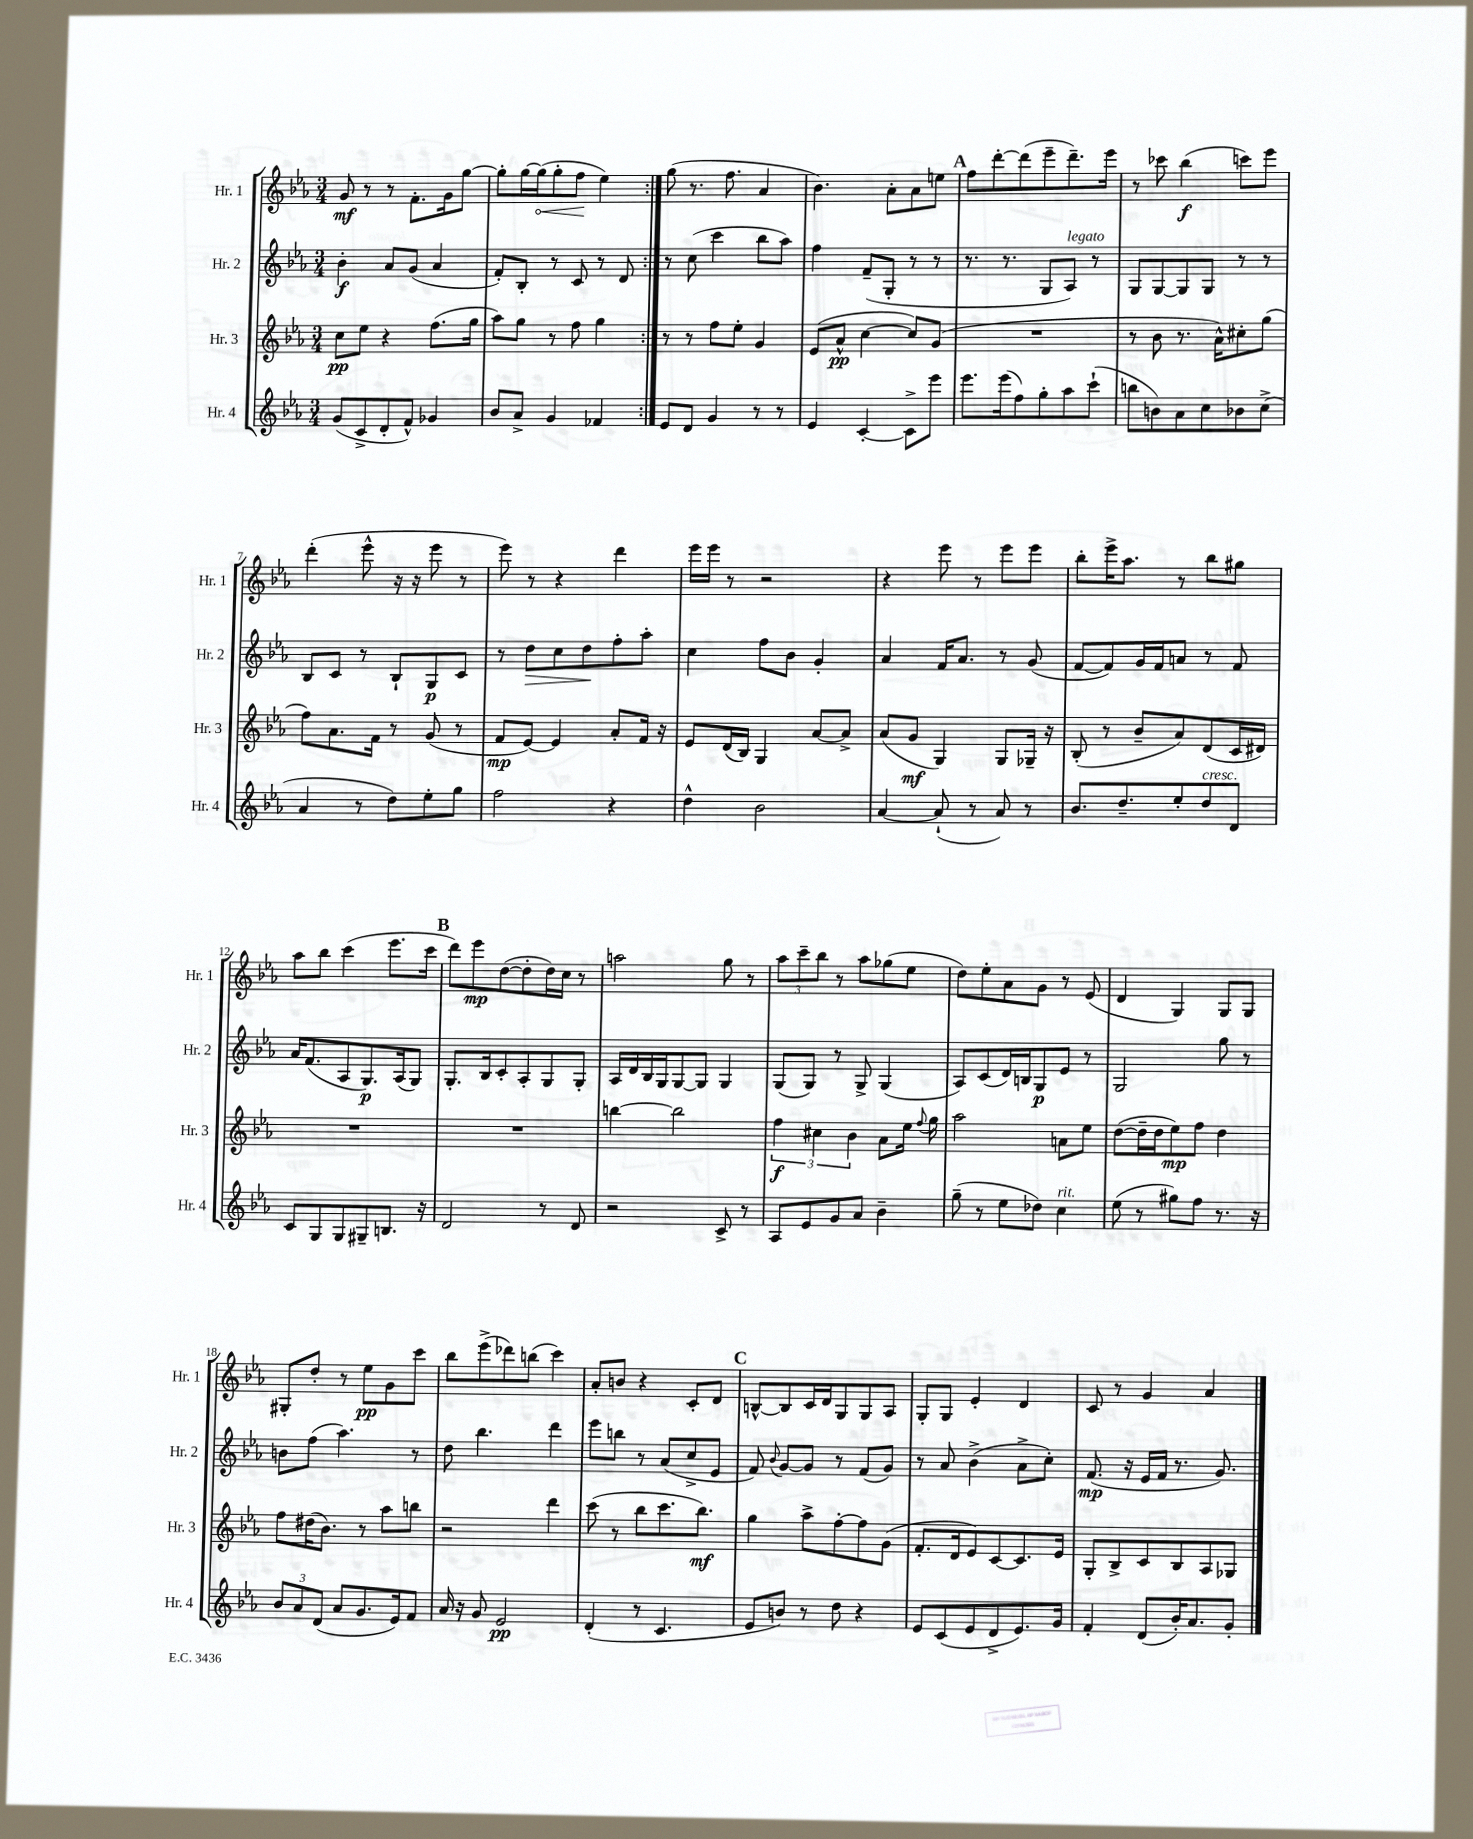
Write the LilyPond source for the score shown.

<<
\new StaffGroup <<
\new Staff = "s0" \with { instrumentName = "Hr. 1" shortInstrumentName = "Hr. 1" } {
    \clef treble \key ees \major \numericTimeSignature \time 3/4
    \autoBeamOff \repeat volta 2 { g'8\mf r8 r8 f'8.[-. g'16 g''8]~ |
    g''8[-. g''16~ \once \override Hairpin.circled-tip = ##t g''16\<( g''8-. f''8]\! ees''4) | }
    g''8( r8. f''8. aes'4 |
    bes'4.) aes'8[-. aes'8 e''8] |
    \mark \markup { \bold "A" } f''8[ d'''8~-. d'''8( ees'''8-- d'''8.--) ees'''16] |
    r8 ces'''8 bes''4\f( c'''8[) ees'''8] |
    d'''4-.( ees'''8-^ r16 r16 ees'''8 r8 |
    ees'''8) r8 r4 d'''4 |
    ees'''16[ ees'''16] r8 r2 |
    r4 ees'''8 r8 ees'''8[ ees'''8] |
    bes''8[-. ees'''16-> aes''8.] r8 bes''8[ gis''8] |
    aes''8[ bes''8] c'''4( ees'''8.[ c'''16] |
    \mark \markup { \bold "B" } d'''8[) ees'''8\mp d''8~( d''8-. d''16) c''16] r8 |
    a''2 g''8 r8 |
    \tuplet 3/2 { aes''8[ c'''8-- bes''8] } r8 aes''8[ ges''8( ees''8] |
    d''8[) ees''8-. aes'8 g'8] r8 ees'8( |
    d'4 g4) g8[ g8] |
    gis8[-. d''8]-. r8 ees''8[\pp g'8 c'''8] |
    bes''8[ ees'''8->( des'''8) b''8]( c'''4) |
    aes'8[-. b'8] r4 c'8[-. d'8] |
    \mark \markup { \bold "C" } b8[~-^ b8 c'16 d'16 g8 g8 aes8] |
    g8[-. g8] ees'4-. d'4 |
    c'8 r8 g'4 aes'4 \bar "|." |
}
\new Staff = "s1" \with { instrumentName = "Hr. 2" shortInstrumentName = "Hr. 2" } {
    \clef treble \key ees \major \numericTimeSignature \time 3/4
    \autoBeamOff \repeat volta 2 { bes'4-.\f aes'8[ g'8]( aes'4 |
    f'8[-.) bes8]-. r8 c'8 r8 d'8 | }
    r8 c''8( c'''4 bes''8[ aes''8]) |
    f''4 f'8[--( g8]-. r8 r8 |
    \mark \markup { \bold "A" } r8. r8. g8[ aes8]^\markup { \italic "legato" }) r8 |
    g8[ g8~ g8 g8] r8 r8 |
    bes8[ c'8] r8 bes8[-! g8\p c'8] |
    r8 d''8[\> c''8 d''8\! f''8-. aes''8]-. |
    c''4 f''8[ bes'8] g'4-. |
    aes'4 f'16[ aes'8.] r8 g'8( |
    f'8[~ f'8) g'16 f'16 a'8] r8 f'8 |
    aes'16[ f'8.( aes8 g8.\p) aes16( g8]) |
    \mark \markup { \bold "B" } g8.[-. bes16 c'8-. aes8-. g8 g8]-. |
    aes16[ d'16 bes16 g16 g8~ g8] g4 |
    g8[( g8]) r8 g8-> g4( |
    aes8[) c'8( d'16) b16 g8\p ees'8] r8 |
    g2 g''8 r8 |
    b'8[ f''8]( aes''4.) r8 |
    d''8 bes''4. d'''4 |
    ees'''8[ b''8] r8 aes'8[( c''8-> ees'8] |
    \mark \markup { \bold "C" } f'8) \appoggiatura { bes'8 } g'8[~ g'8] r8 f'8[( g'8]) |
    r8 aes'8 bes'4->( aes'8[-> c''8]-.) |
    f'8.\mp( r16 ees'16[ f'16] r8. g'8.) \bar "|." |
}
\new Staff = "s2" \with { instrumentName = "Hr. 3" shortInstrumentName = "Hr. 3" } {
    \clef treble \key ees \major \numericTimeSignature \time 3/4
    \autoBeamOff \repeat volta 2 { c''8[\pp ees''8] r4 f''8.[( g''16] |
    aes''8[) g''8] r8 f''8 g''4 | }
    r8 r8 f''8[ ees''8]-. g'4 |
    ees'8[( aes'8]-^\pp c''4~ c''8[) g'8]( |
    \mark \markup { \bold "A" } R2. |
    r8 bes'8 r8. aes'16[-^) cis''8-. g''8]( |
    f''8[) aes'8. f'16] r8 g'8( r8 |
    f'8[\mp ees'8]~) ees'4 aes'8[-. f'16] r16 |
    ees'8[ d'16( bes16]) g4 aes'8[~ aes'8]-> |
    aes'8[( g'8]\mf g4) g8[ ges16]-- r16 |
    bes8-.( r8 bes'8[-- aes'8) d'8( c'16 dis'16]) |
    R2. |
    \mark \markup { \bold "B" } R2. |
    b''4~ b''2 |
    \tuplet 3/2 { f''4\f cis''4 bes'4 } aes'8[ ees''16] \appoggiatura { f''8 } g''16 |
    aes''2 a'8[ ees''8] |
    d''8[~( d''16-- d''16 ees''8\mp) f''8] d''4 |
    f''8[ dis''16( bes'8.]) r8 aes''8[ b''8] |
    r2 d'''4 |
    c'''8( r8 bes''8[ c'''8. bes''8.]\mf) |
    \mark \markup { \bold "C" } g''4 aes''8[-> f''8~-. f''8 g'8]( |
    f'8.[-. d'16 ees'8) c'8~ c'8. ees'16] |
    g8[-. bes8-> c'8 bes8 aes8 ges8] \bar "|." |
}
\new Staff = "s3" \with { instrumentName = "Hr. 4" shortInstrumentName = "Hr. 4" } {
    \clef treble \key ees \major \numericTimeSignature \time 3/4
    \autoBeamOff \repeat volta 2 { g'8[( c'8-> d'8-. f'8]-^) ges'4 |
    bes'8[ aes'8]-> g'4 fes'4 | }
    ees'8[ d'8] g'4 r8 r8 |
    ees'4 c'4~-. c'8[-> ees'''8] |
    \mark \markup { \bold "A" } ees'''8.[ ees'''16( f''8) g''8-. aes''8 c'''8]-!( |
    b''8[ b'8) aes'8 c''8 bes'8 c''8]->( |
    aes'4 r8 d''8[) ees''8-. g''8] |
    f''2 r4 |
    d''4-^ bes'2 |
    aes'4~ aes'8-!( r8 aes'8) r8 |
    bes'8.[ d''8.-- ees''8-. d''8^\markup { \italic "cresc." } d'8] |
    c'8[ g8 g8 gis8-- b8.] r16 |
    \mark \markup { \bold "B" } d'2 r8 d'8 |
    r2 c'8-> r8 |
    aes8[ ees'8 g'8 aes'8] bes'4-- |
    g''8--( r8 ees''8[ des''8]) c''4^\markup { \italic "rit." } |
    ees''8( r8 gis''8[) f''8] r8. r16 |
    \tuplet 3/2 { bes'8[ aes'8 d'8]( } aes'8[ g'8. ees'16) f'8] |
    aes'16 r16 g'8 ees'2\pp |
    d'4-.( r8 c'4. |
    \mark \markup { \bold "C" } ees'8[ b'8]) r8 d''8 r4 |
    ees'8[ c'8( ees'8 d'8-> ees'8.) g'16] |
    f'4-. d'8[( bes'16-.) aes'8. g'8]-. \bar "|." |
}
>>
>>
